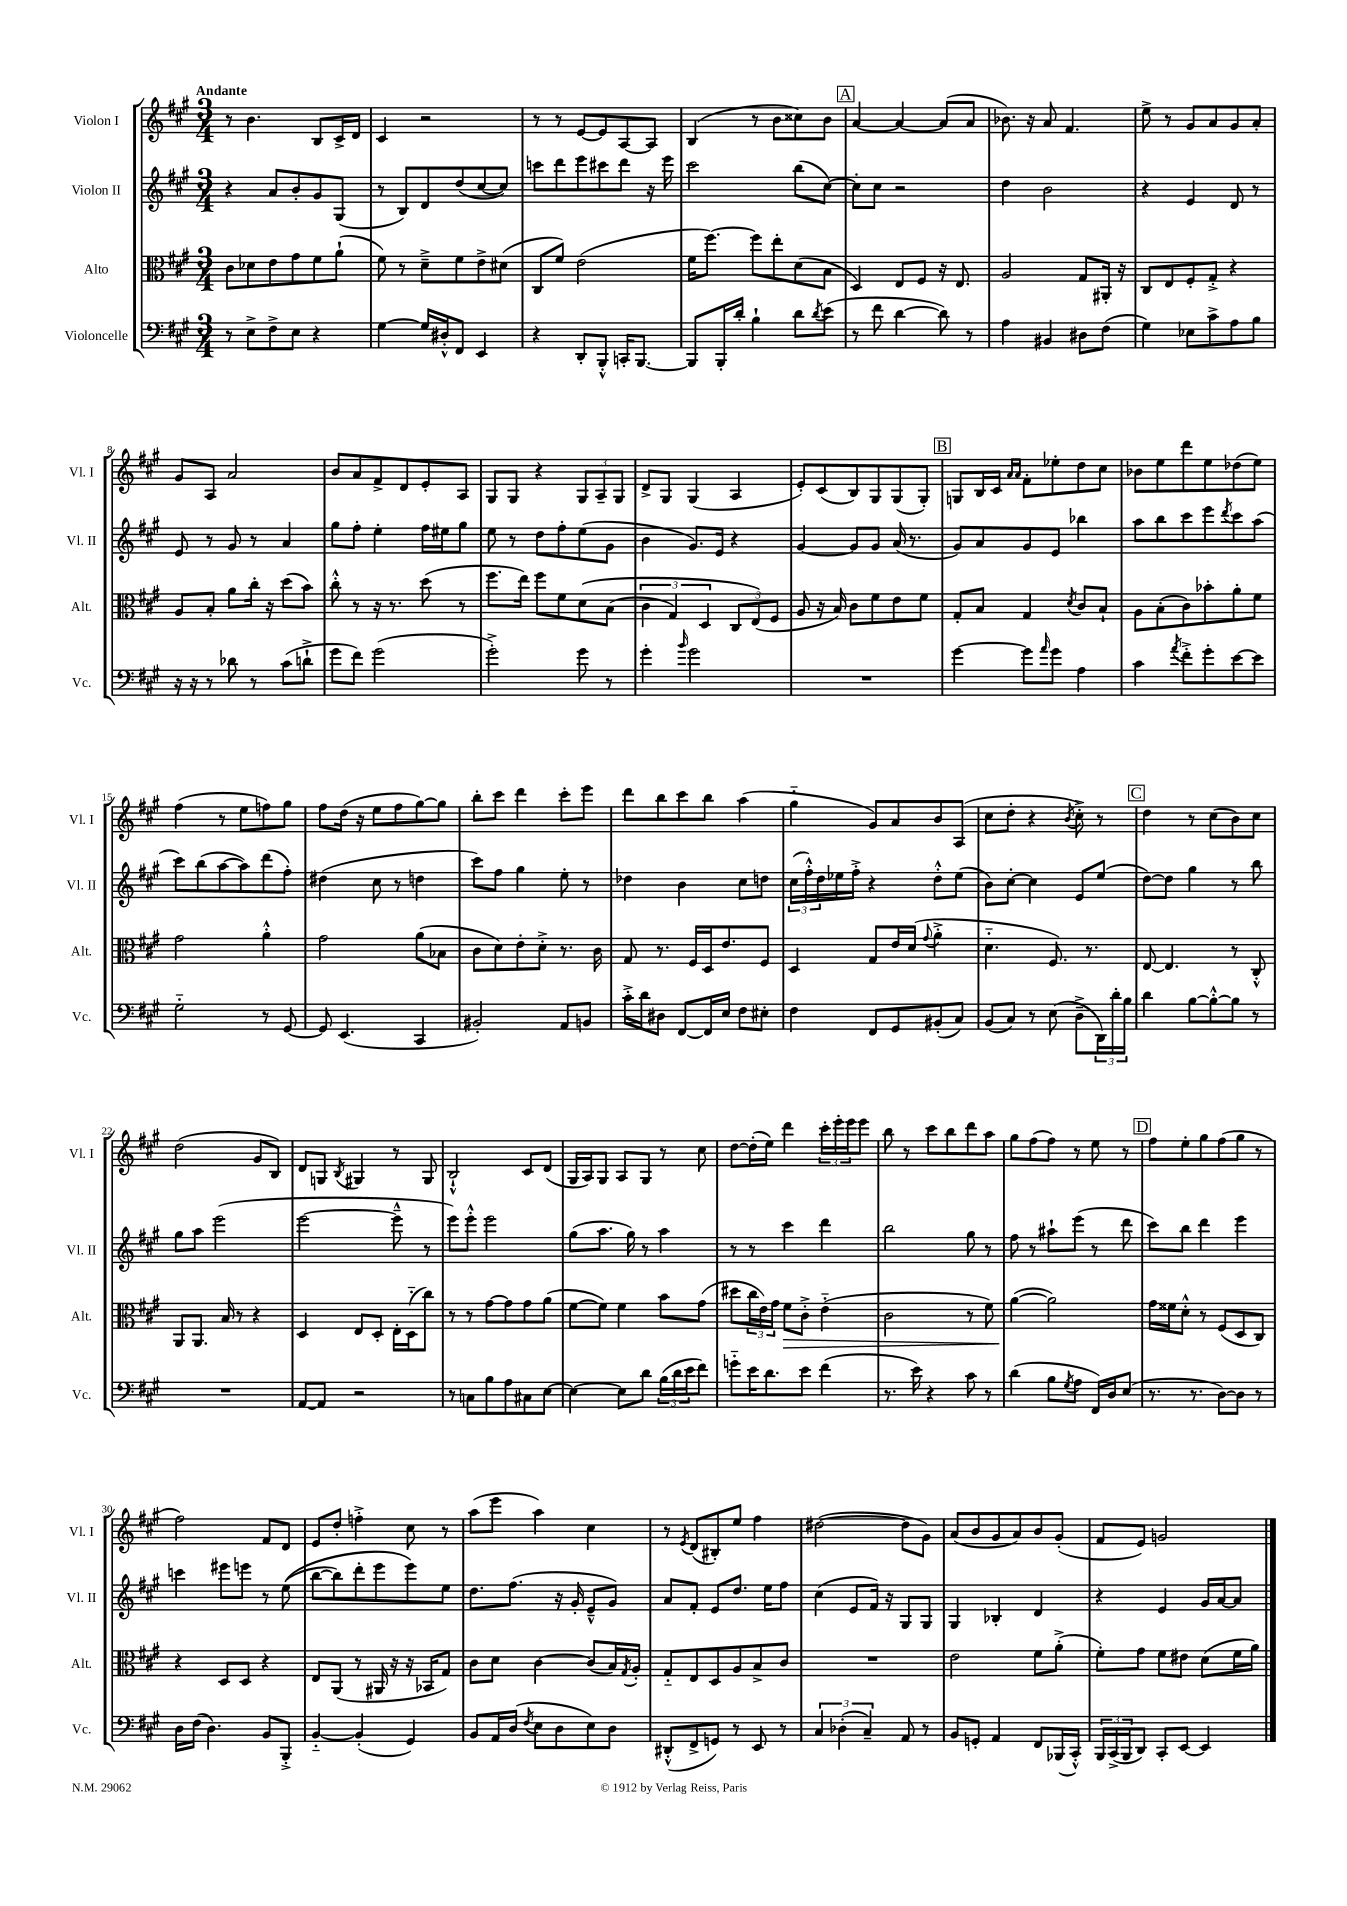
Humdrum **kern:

**kern	**kern	**kern	**kern
*staff4	*staff3	*staff2	*staff1
*clefF4	*clefC3	*clefG2	*clefG2
*k[f#c#g#]	*k[f#c#g#]	*k[f#c#g#]	*k[f#c#g#]
*M3/4	*M3/4	*M3/4	*M3/4
8r	8c#\L	4r	8r
8E^\L	8d-\	.	4.b\
8F#^\	8e\	8a/L	.
8E\J	8g#\	8b'/	.
4r	8f#\	8g#/	8B/L
.	(8a`\J	(8G#/J	16c#^/L
.	.	.	16d/JJ
=	=	=	=
[4G#\	8f#\)	8r	4c#/
.	8r	8B/L)	.
16G#/]LL	8d~^\L	8d/	2r
16D#'^^/J	.	.	.
8FF#/J	8f#\	(8dd/	.
4EE/	8e^\	[8cc#/	.
.	(8d#\J	8cc#/]J)	.
=	=	=	=
4r	8C#/L	8ccc\L	8r
.	8f#/J)	8ddd\	8r
8DD'/L	(2e\	8eee\	[8e/L
8BBB'^^/J	.	8ccc#\	8e/]
16CC'/LK	.	8ddd\J	[8A/
[8.BBB/J	.	.	.
.	.	16r	8A/]J
.	.	16eee\	.
=	=	=	=
8BBB/]L	16f#\LK	2ccc#\	(4B/
.	[8.ff#\J)	.	.
16BBB'/L	.	.	.
16d'/JJ	.	.	.
4B`\	8ff#\]L	.	8r
.	8ee'\	.	8b\L
8d\L	(8d\	(8bb\L	8cc##\)
8qd/	.	.	.
(8e\J	8B\J	[8cc#\J)	8b\J
=	=	=	=
8r	4D/)	8cc#'\]L	[4a/
8f#\	.	8cc#\J	.
[4d\	8E/L	2r	4a/_
.	8F#/J	.	.
8d\])	16r	.	(8a/]L
.	8.E/	.	.
8r	.	.	8a/J
=	=	=	=
4A\	2A/	4dd\	8.b-\)
.	.	.	16r
4BB#/	.	2b\	8a/
.	.	.	4.f#/
8D#\L	8G#/L	.	.
(8F#\J	16AA#'/Jk	.	.
.	16r	.	.
=	=	=	=
4G#\)	8C#/L	4r	8ee^\
.	8E/	.	8r
8E-\L	8F#'/	4e/	8g#/L
8c#^\	8G#'^/J	.	8a/
8A\	4r	8d/	8g#/
8B\J	.	8r	8a'/J
=	=	=	=
16r	8A/L	8e/	8g#/L
16r	.	.	.
8r	8B'/J	8r	8A/J
8d-\	8a\L	8g#/	2a/
8r	16cc#'\Jk	8r	.
.	16r	.	.
(8c#\L	(8dd\L	4a/	.
8d`^\J	8b\J)	.	.
=	=	=	=
8g#\L	8cc#'^^\	8gg#\L	8b/L
8f#\J)	8r	8ff#'\J	8a/
(2g#\	16r	4ee'\	8f#^/
.	8.r	.	.
.	.	.	8d/
.	(8dd\	16ff#\LL	8e'/
.	.	16ee#\J	.
.	8r	8gg#\J	8A/J
=	=	=	=
2g#'^\)	8.ff#\L	8ee\	8G#/L
.	.	8r	8G#/J
.	16ee\Jk)	.	.
.	8ff#\L	8dd\L	4r
.	8f#\	8ff#'\	.
8g#\	&(8d\	(8ee\	12G#/L
.	.	.	12A~/
8r	(8B\J	8g#\J	.
.	.	.	12G#/J
=	=	=	=
4g#'\	6c#\	4b\	8d^/L
.	.	.	8G#/J
.	6G#/)	.	.
16qqb/	.	.	.
2g#\	.	8.g#/L)	(4G#/
.	6D/	.	.
.	.	16e/Jk	.
.	12C#/L	4r	4A/
.	(12E/&)	.	.
.	12F#/J	.	.
=	=	=	=
2.r	8A/	[4g#/	8e'/L)
.	16r	.	(8c#/
.	16B/)	.	.
.	8c#\L	8g#/]L	8B/)
.	8f#\	8g#/J	8G#/
.	8e\	(16a/	(8G#/
.	.	8.r	.
.	8f#\J	.	8G#'/J)
=	=	=	=
[4g#\	8G#'/L	8g#/L)	8G/L
.	8B/J	8a/	16B/L
.	.	.	16c#/JJ
.	.	.	16qqa/LL
.	.	.	16qqa/JJ
8g#\]L	4G#/	8g#/	8f#'\L
16qqa/	.	.	.
8g#\J	.	8e/J	8ee-'\
.	8qd/	.	.
4A\	8c#/L	4bb-\	8dd\
.	8B`/J	.	8cc#\J
=	=	=	=
4c#\	8A\L	8aa\L	8b-\L
.	(8B'\	8bb\	8ee\
8qa/	.	.	.
8f#'^\L	8c#\)	8ccc#\	8ddd\
8g#'\	8b-'\	8eee\	8ee\
.	.	8qddd/	.
[8e\	8a'\	8ccc#\	(8dd-\
8e\]J	8f#\J	(8aa\J	8ee\J)
=	=	=	=
2G#'~\	2g#\	8ccc#\L)	(4ff#\
.	.	(8bb\	.
.	.	[8aa\	8r
.	.	8aa\])	8ee\L
8r	4a'^^\	(8ddd\	8ff\)
[8GG#/	.	8ff#'\J)	8gg#\J
=	=	=	=
8GG#/]	2g#\	(4dd#\	8ff#\L
(4.EE/	.	.	(16dd\Jk
.	.	.	16r
.	.	8cc#\	8ee\L
.	.	8r	8ff#\
4CC#/	(8a\L	4dd\	[8gg#\)
.	8B-\J	.	8gg#\]J
=	=	=	=
2BB#'/)	8c#\L	8ccc#\L)	8bb'\L
.	8d\)	8ff#\J	8ccc#\J
.	8e'\	4gg#\	4ddd\
.	8d'^\J	.	.
8AA/L	8.r	8ee'\	8ccc#'\L
8BB/J	.	8r	8eee\J
.	16c#\	.	.
=	=	=	=
16c#'^\LL	8G#/	4dd-\	8ddd\L
16d\J	.	.	.
8D#\J	8.r	.	8bb\
[8FF#/L	.	4b\	8ccc#\
.	16F#/LL	.	.
16FF#/]L	16D/J	.	8bb\J
16E/JJ	8.e/	.	.
8F#\L	.	8cc#\L	(4aa\
8E#'\J	8F#/J	8dd\J	.
=	=	=	=
4F#\	4D/	(24cc#\LL	4gg#'~\
.	.	24ff#'^^\)	.
.	.	24dd\	.
.	.	16ee-\	.
.	.	16ff#'^\JJ	.
8FF#/L	8G#/L	4r	8g#/L)
8GG#/	16e/L	.	8a/
.	(16d/JJ	.	.
.	8qqg#/	.	.
(8BB#'/	4a'^\	8dd'^^\L	8b/
8C#/J)	.	(8ee-\J	(8A/J
=	=	=	=
(8BB/L	4.d'~\	8b\L)	8cc#\L
8C#/J)	.	[8cc#'\J	8dd'\J
8r	.	4cc#\]	4r
(8E\	8.F#/)	.	.
.	.	.	8qb/
8D~^\L	.	8e/L	8cc#'^\)
.	8.r	.	.
24DD\L)	.	(8ee/J	8r
24d'\	.	.	.
24B\JJ	.	.	.
=	=	=	=
4d\	[8E/	[8dd\L)	4dd\
.	4.E/]	8dd\]J	.
[8B\L	.	4gg#\	8r
8B'^^\_	.	.	(8cc#\L
8B\]J	8r	8r	8b\)
8r	8C#'^^/	8bb\	8cc#\J
=	=	=	=
2.r	8AA/L	8gg#\L	(2dd\
.	8.AA/J	8aa\J	.
.	.	(2eee\	.
.	16B/	.	.
.	8r	.	.
.	4r	.	8g#/L
.	.	.	8B/J)
=	=	=	=
[8AA/L	4D/	[2eee\	8d/L
8AA/]J	.	.	8G/J
.	.	.	8qB/
2r	8E/L	.	4G#/
.	8D'/J	.	.
.	16E'\LL	8eee~^^\]	8r
.	(16D'~\J	.	.
.	8cc#\J)	8r	8G#/
=	=	=	=
8r	8r	8eee\L)	2B`^^/
8C\L	8r	8eee'^^\J	.
8B\	[8g#\L	2eee\	.
8A\	8g#\]	.	.
8C#\	8g#\	.	8c#/L
[8E\J	(8a\J	.	(8d/J
=	=	=	=
4E\_	[8f#\L	(8gg#\L	16G#/LL
.	.	.	16A/J)
.	8f#\]J)	8.aa\J	8G#/J
8E\]L	4f#\	.	8A/L
.	.	16gg#\)	.
8d\J	.	8r	8G#/J
(24B\LL	8b\L	4aa\	8r
24d\	.	.	.
24e\J	.	.	.
8f#\J)	(8g#\J	.	8cc#\
=	=	=	=
8g'~\L	8dd#\L	8r	[8dd\L
16e\K	24cc#\L	8r	(16dd'\]L
.	24e\)	.	.
8.d\	.	.	16ee\JJ)
.	24g#\JJ	.	.
.	8f#\L	4ccc#\	4ddd\
8e\J	8c#'^\J	.	.
(4f#\	(4e'~\	4ddd\	24ccc#'\LL
.	.	.	24eee'\
.	.	.	24eee\J
.	.	.	8eee\J
=	=	=	=
8.r	2c#\	2bb\	8bb\
.	.	.	8r
16e\)	.	.	.
4r	.	.	8ccc#\L
.	.	.	8bb\
8c#\	8r	8gg#\	8ddd\
8r	8f#\)	8r	8aa\J
=	=	=	=
(4d\	([4a\	8ff#\	8gg#\L
.	.	8r	(8ff#\
8B\L	2a\])	8aa#`\L	8ff#\J)
8qG#/	.	.	.
8A\J	.	(8eee\J	8r
16FF#/LL)	.	8r	8ee\
16D/J	.	.	.
(8E/J	.	8ddd\	8r
=	=	=	=
8.r	16g#\LL	8ccc#\L)	8ff#\L
.	16f##\J	.	.
.	8d'^^\J	8bb\J	8ee'\
8.r	.	.	.
.	8r	4ddd\	8gg#\
[8D\L)	(8F#/L	.	(8ff#\
8D\]J	8D/	4eee\	8gg#\J
8r	8C#/J)	.	8r
=	=	=	=
16D\LL	4r	4ccc\	2ff#\)
(16F#\JJ	.	.	.
4.D\)	.	.	.
.	8D/L	8eee#\L	.
.	8D/J	8eee\J	.
8BB/L	4r	8r	8f#/L
8BBB'^/J	.	&((8ee\	8d/J
=	=	=	=
[4BB'~/	8E/L	[8bb\L	8e/L
.	(8AA/J	8bb\])	8dd'/J
(4BB'/]	8r	8ddd'\	4ff'^\
.	16AA#/	8eee\	.
.	16r	.	.
4GG#/)	16r	8eee\&)	8cc#\
.	16BB-/LK	.	.
.	8G#/J)	8ee\J	8r
=	=	=	=
8BB/L	8c#\L	8.dd\L	(8aa\L
16AA/L	8d\J	.	8eee\J
(16D/JJ	.	(8.ff#\J	.
8qF#/	.	.	.
8E\L	[4c#\	.	4aa\)
8D\	.	16r	.
.	.	16g#'/	.
8E\)	(8c#/]L	8e~^^/L	4cc#\
8D\J	16B/L)	8g#/J)	.
.	8qG#/	.	.
.	16A'/JJ	.	.
=	=	=	=
(8DD#'^^/L	8G#'~/L	8a/L	8r
.	.	.	8qe/
8FF#^/	8E/	8f#'/J	(8d/L
8GG/J)	8D/	8e/L	8B#'/)
8r	8A/	8.dd/J	8ee/J
8EE/	8B^/	.	4ff#\
.	.	16ee\LK	.
8r	8c#/J	8ff#\J	.
=	=	=	=
6C#/	2.r	(4cc#\	([2dd#\
(6D-'\	.	.	.
.	.	8e/L	.
6C#~/)	.	.	.
.	.	16f#/Jk)	.
.	.	16r	.
8AA/	.	8G#/L	8dd#\]L
8r	.	8G#/J	8g#\J)
=	=	=	=
8BB/L	2e\	4G#/	(8a/L
8GG'/J	.	.	8b/
4AA/	.	4B-'/	8g#/
.	.	.	8a/)
8FF#/L	8f#\L	4d/	8b/
(16BBB-/L	(8a'^\J	.	(8g#'/J
16CC#'^^/JJ)	.	.	.
=	=	=	=
24BBB/LL	8f#'\L)	4r	8f#/L
(24CC#^/	.	.	.
24BBB/J	.	.	.
8DD/J)	8g#\J	.	8e/J)
8CC#'/L	8f#\L	4e/	2g/
[8EE/J	8e#\J	.	.
4EE/]	(8d\L	16g#/LL	.
.	.	[16a/J	.
.	16f#\L	8a/]J	.
.	16a\JJ)	.	.
==	==	==	==
*-	*-	*-	*-
